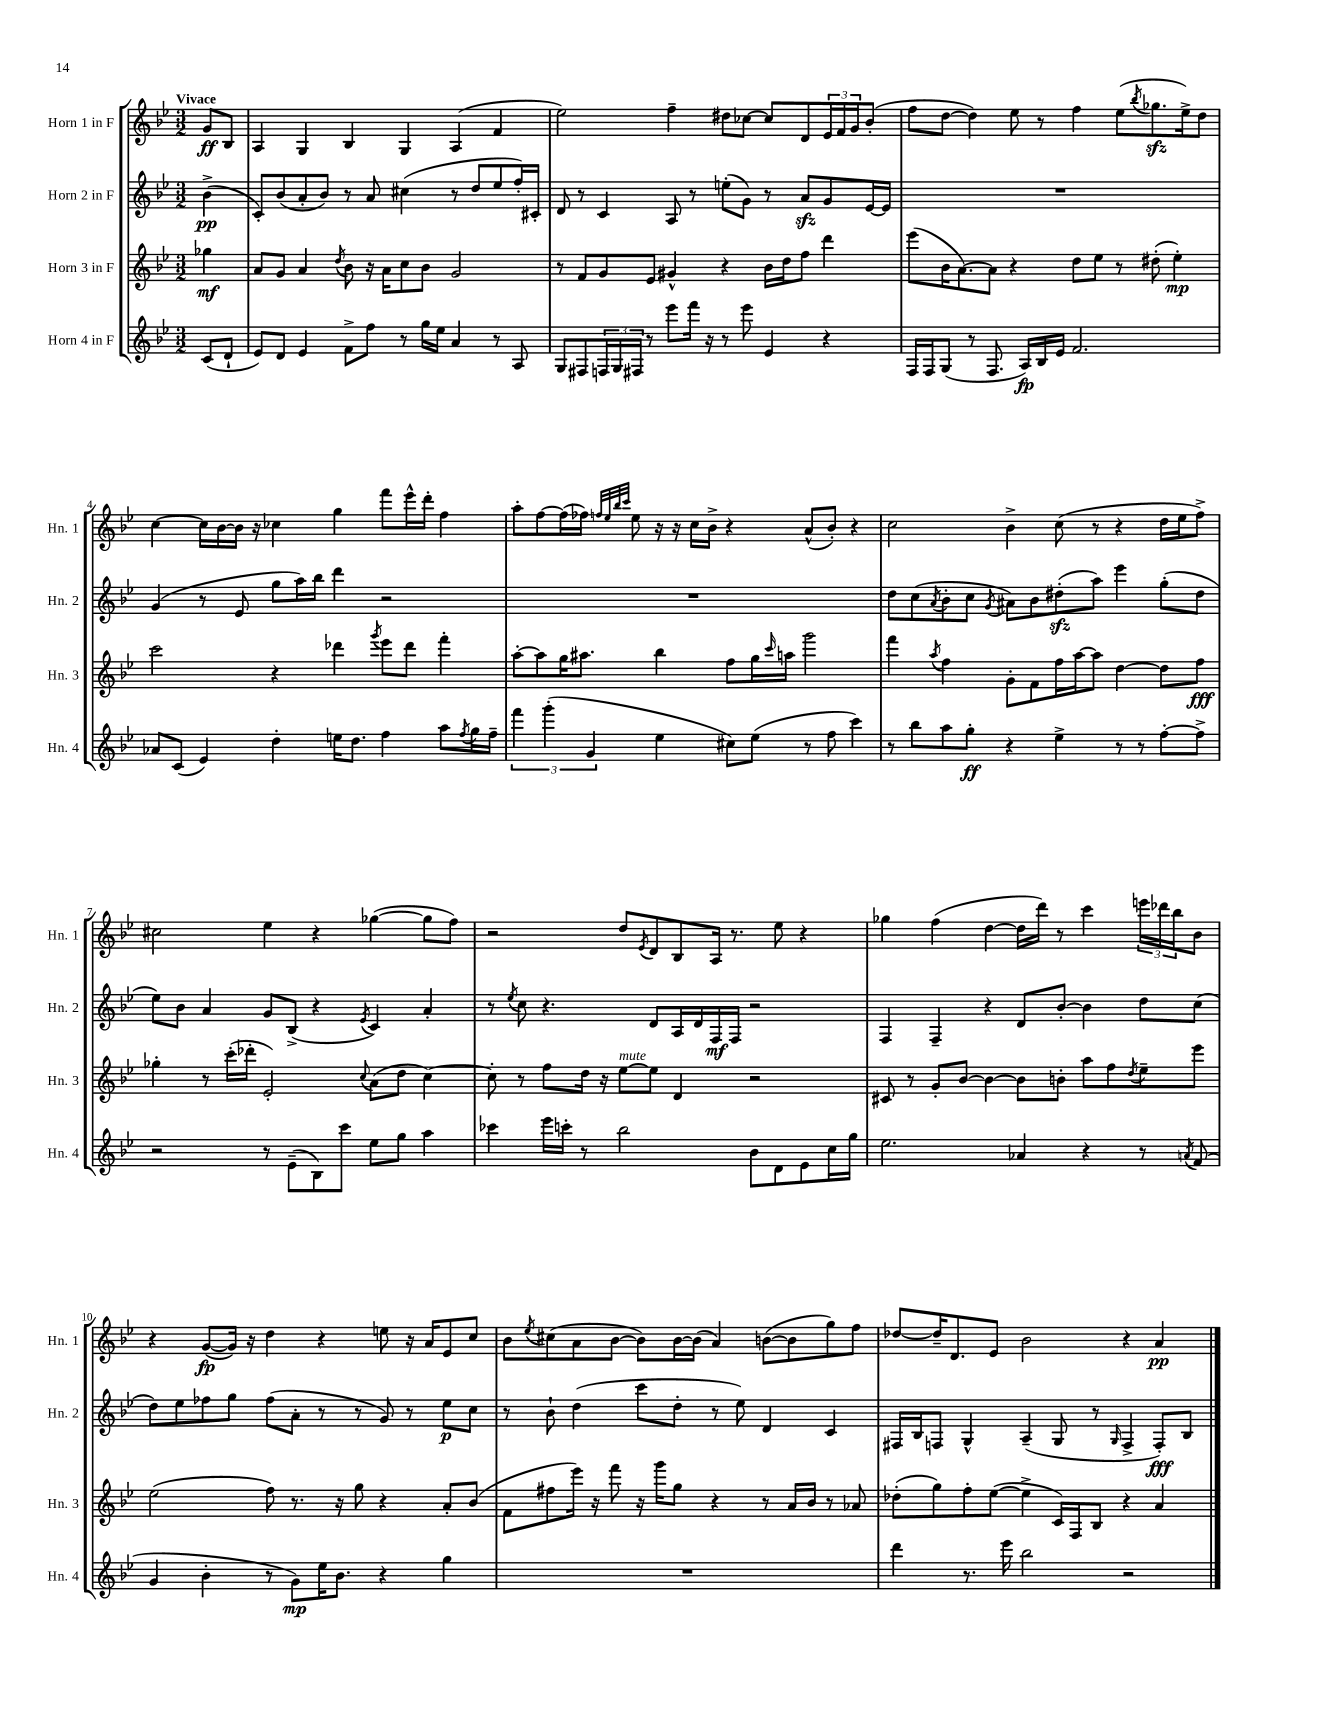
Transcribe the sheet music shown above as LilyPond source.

<<
\new StaffGroup <<
\new Staff = "s0" \with { instrumentName = "Horn 1 in F" shortInstrumentName = "Hn. 1" } {
    \clef treble \key bes \major \numericTimeSignature \time 3/2 \partial 4 \tempo "Vivace"
    g'8\ff bes8 |
    a4 g4 bes4 g4 a4( f'4 |
    ees''2) f''4-- dis''8 ces''8~ ces''8 d'8 \tuplet 3/2 { ees'16 f'16 g'16 } bes'8-.( |
    f''8 d''8~ d''4) ees''8 r8 f''4 ees''8( \acciaccatura { bes''8 } ges''8.\sfz ees''16->) d''8 |
    c''4~ c''16 bes'16~ bes'16 r16 ces''4 g''4 f'''8 ees'''16-^ d'''16-. f''4 |
    a''8-. f''8~ f''16( fes''16) \grace { f''32 ees''32 bes''32 c'''32 } ees''8 r16 r16 c''16 bes'16-> r4 a'8-^( bes'8-.) r4 |
    c''2 bes'4-> c''8( r8 r4 d''16 ees''16 f''8->) |
    cis''2 ees''4 r4 ges''4~( ges''8 f''8) |
    r2 d''8 \acciaccatura { ees'8 } d'8 bes8 a16 r8. ees''8 r4 |
    ges''4 f''4( d''4~ d''16 d'''16) r8 c'''4 \tuplet 3/2 { e'''16 des'''16 bes''16 } bes'8 |
    r4 g'8~\fp( g'16) r16 d''4 r4 e''8 r16 a'16 ees'8 c''8 |
    bes'8 \acciaccatura { ees''8 } cis''8( a'8 bes'8~ bes'8) bes'16~ bes'16( a'4) b'8~( b'8 g''8) f''8 |
    des''8~ des''16-- d'8. ees'8 bes'2 r4 a'4\pp \bar "|." |
}
\new Staff = "s1" \with { instrumentName = "Horn 2 in F" shortInstrumentName = "Hn. 2" } {
    \clef treble \key bes \major \numericTimeSignature \time 3/2 \partial 4
    bes'4->\pp( |
    c'8-.) bes'8( a'8-. bes'8) r8 a'8 cis''4( r8 d''8 ees''8 f''16-.) cis'16-. |
    d'8 r8 c'4 a8 r8 e''8-.( g'8) r8 a'8\sfz g'8 ees'16~ ees'16 |
    R1. |
    g'4( r8 ees'8 g''8 a''16) bes''16 d'''4 r2 |
    R1. |
    d''8 c''8( \acciaccatura { a'8 } bes'8-. c''8 \acciaccatura { g'8 } ais'8) bes'8 dis''8-.\sfz( a''8) ees'''4 g''8-.( dis''8 |
    ees''8) bes'8 a'4 g'8 bes8->( r4 \acciaccatura { ees'8 } c'4) a'4-. |
    r8 \acciaccatura { ees''8 } c''8 r4. d'8 a16 d'16 f16\mf f16 r2 |
    f4 f4-- r4 d'8 bes'8~-. bes'4 d''8 c''8( |
    d''8) ees''8 fes''8 g''8 fes''8( a'8-. r8 r8 g'8) r8 ees''8\p c''8 |
    r8 bes'8-! d''4( c'''8 d''8-. r8 ees''8) d'4 c'4 |
    fis16 bes16 f8 g4-^ a4--( g8 r8 \grace { g16 } f4-> f8-.\fff) bes8 \bar "|." |
}
\new Staff = "s2" \with { instrumentName = "Horn 3 in F" shortInstrumentName = "Hn. 3" } {
    \clef treble \key bes \major \numericTimeSignature \time 3/2 \partial 4
    ges''4\mf |
    a'8 g'8 a'4 \acciaccatura { d''8 } bes'8 r16 a'16 c''8 bes'8 g'2 |
    r8 f'8 g'8 ees'8 gis'4-^ r4 bes'16 d''16 f''8 d'''4 |
    ees'''8( bes'16 a'8.~) a'8 r4 d''8 ees''8 r8 dis''8-.( ees''4-.\mp) |
    c'''2 r4 des'''4 \acciaccatura { g'''8 } ees'''8 des'''8 f'''4-. |
    a''8~-. a''8 g''16 ais''8. bes''4 f''8 g''16 \grace { c'''16 } a''16 g'''2 |
    f'''4 \acciaccatura { a''8 } f''4 g'8-. f'8 f''16 a''16~ a''8 d''4~ d''8 f''8\fff |
    ges''4-. r8 c'''16-.( des'''16-. ees'2-.) \appoggiatura { c''8 } a'8( d''8 c''4~) |
    c''8-. r8 f''8 d''16 r16 ees''8~^\markup { \italic "mute" } ees''8 d'4 r2 |
    cis'8 r8 g'8-. bes'8~ bes'4~ bes'8 b'8-. a''8 f''8 \acciaccatura { d''8 } ees''8-- ees'''8 |
    ees''2( f''8) r8. r16 g''8 r4 a'8-. bes'8( |
    f'8 fis''8 ees'''16) r16 f'''8 r16 g'''16 g''8 r4 r8 a'16 bes'16 r8 aes'8 |
    des''8-.( g''8) f''8-. ees''8~( ees''4-> c'16) f16 bes8 r4 a'4 \bar "|." |
}
\new Staff = "s3" \with { instrumentName = "Horn 4 in F" shortInstrumentName = "Hn. 4" } {
    \clef treble \key bes \major \numericTimeSignature \time 3/2 \partial 4
    c'8( d'8-! |
    ees'8) d'8 ees'4 f'8-> f''8 r8 g''16 ees''16 a'4 r8 a8 |
    g8 fis8 \tuplet 3/2 { f16 g16 fis16 } r8 ees'''8 f'''16 r16 r8 ees'''8 ees'4 r4 |
    f16 f16 g8( r8 f8. a16\fp) bes16 ees'16 f'2. |
    aes'8 c'8( ees'4) d''4-. e''16 d''8. f''4 a''8 \acciaccatura { f''8 } g''16 f''16-- |
    \tuplet 3/2 { f'''4 g'''4-.( g'4 } ees''4 cis''8) ees''8( r8 f''8 c'''4) |
    r8 bes''8 a''8 g''8-.\ff r4 ees''4-> r8 r8 f''8~-. f''8-> |
    r2 r8 ees'8--( bes8) c'''8 ees''8 g''8 a''4 |
    ces'''4 ees'''16 c'''16-. r8 bes''2 bes'8 d'8 ees'8 c''16 g''16 |
    ees''2. aes'4 r4 r8 \acciaccatura { a'8 } f'8( |
    g'4 bes'4-. r8 g'8\mp) ees''16 bes'8. r4 g''4 |
    R1. |
    d'''4 r8. ees'''16 bes''2 r2 \bar "|." |
}
>>
>>
